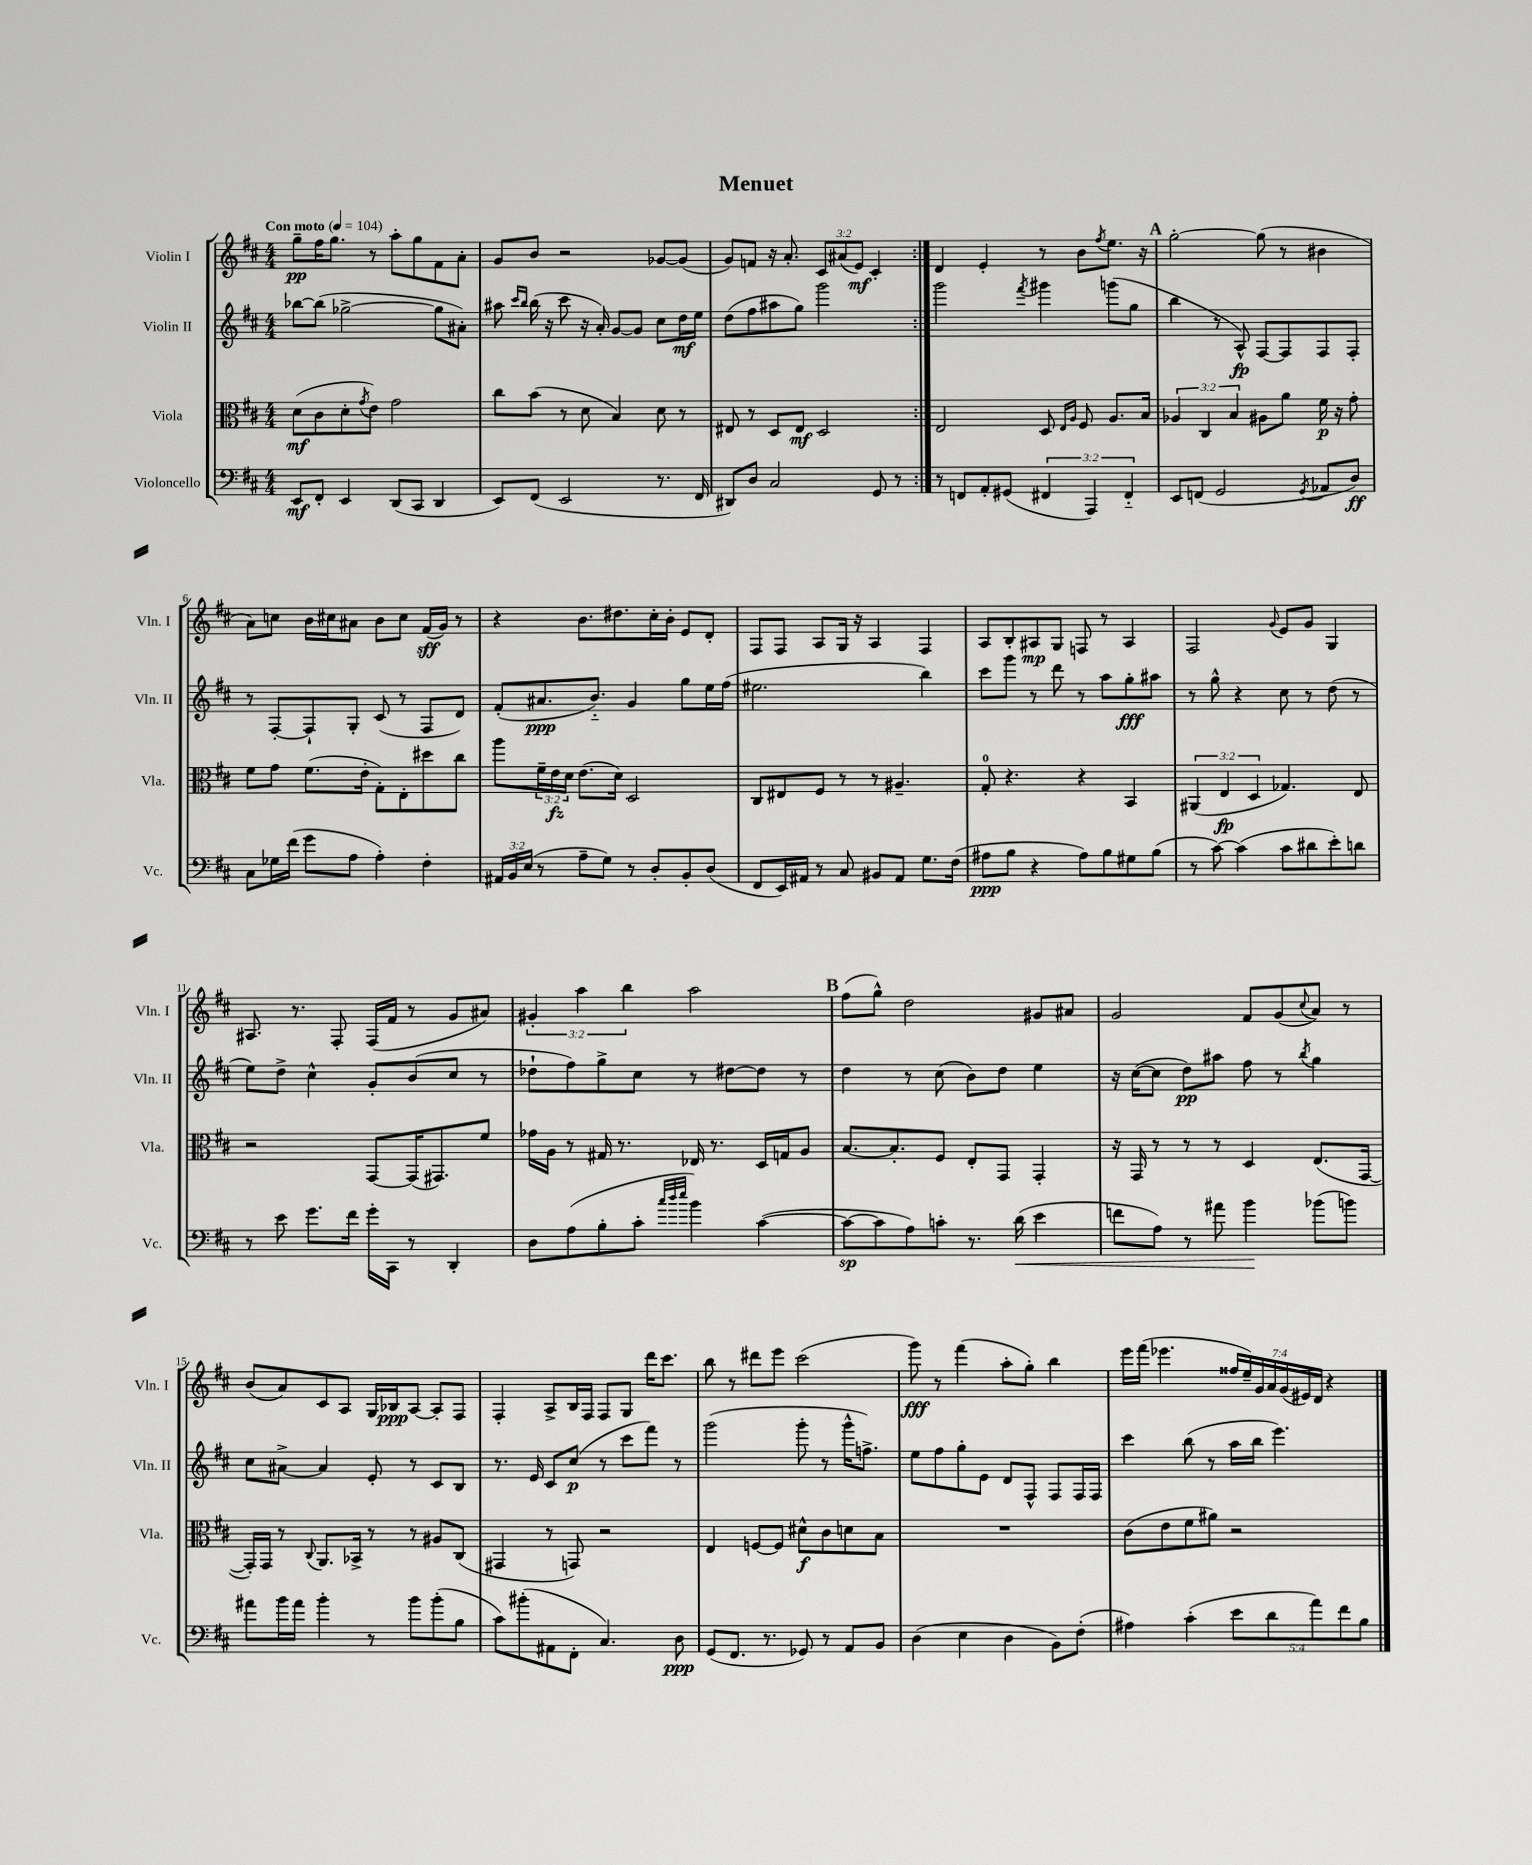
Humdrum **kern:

**kern	**dynam	**kern	**dynam	**kern	**dynam	**kern	**dynam
*part4	*part4	*part3	*part3	*part2	*part2	*part1	*part1
*staff4	*staff4	*staff3	*staff3	*staff2	*staff2	*staff1	*staff1
*I"Violoncello	*	*I"Viola	*	*I"Violin II	*	*I"Violin I	*
*I'Vc.	*	*I'Vla.	*	*I'Vln. II	*	*I'Vln. I	*
*clefF4	*	*clefC3	*	*clefG2	*	*clefG2	*
*k[f#c#]	*	*k[f#c#]	*	*k[f#c#]	*	*k[f#c#]	*
*M4/4	*	*M4/4	*	*M4/4	*	*M4/4	*
*MM104	*	*MM104	*	*MM104	*	*MM104	*
=1	=1	=1	=1	=1	=1	=1	=1
!	!	!	!	!	!	!LO:TX:a:B:t=Con moto	!
8EE/L	mf	(8d\L	mf	[8bb-X\L	.	8gg~\L	pp
8FF#'/J	.	8c#\	.	(8bb-\J]	.	16ff#\K	.
.	.	.	.	.	.	8.gg\J	.
4EE/	.	8d'\	.	[2gg-X^\	.	.	.
.	.	8qg/	.	.	.	.	.
.	.	8e\J)	.	.	.	8r	.
(8DD/L	.	2g\	.	.	.	8aa'\L	.
8CC#/J	.	.	.	.	.	8gg\	.
4DD/	.	.	.	8gg-\L]	.	8f#\	.
.	.	.	.	8a#X'\J)	.	8a'\J	.
=2	=2	=2	=2	=2	=2	=2	=2
8EE/L)	.	8cc#\L	.	8aa#X\	.	8g/L	.
.	.	.	.	16qqccc#/LL	.	.	.
.	.	.	.	16qqbb/JJ	.	.	.
(8FF#/J	.	(8b\J	.	(16bb\	.	8b/J	.
.	.	.	.	16r	.	.	.
2EE/	.	8r	.	8ccc#\	.	2r	.
.	.	8d\	.	16r	.	.	.
.	.	.	.	16a'/)	.	.	.
.	.	4B/)	.	[8g/L	.	.	.
.	.	.	.	8g/J]	.	.	.
8.r	.	8d\	.	8cc#\L	.	[8g-X/L	.
.	.	8r	.	16dd\L	mf	(8g-/J]	.
16FF#/	.	.	.	16ee\JJ	.	.	.
=3	=3	=3	=3	=3	=3	=3	=3
8DD#X/L)	.	8E#X/	.	(8dd\L	.	8g/L)	.
8D/J	.	8r	.	8ff#\	.	8fn/J	.
2C#/	.	8D/L	.	8aa#X\	.	16r	.
.	.	.	.	.	.	8.a'/	.
.	.	8E#/J	mf	8gg\J)	.	.	.
.	.	2D/	.	2ggg\	.	12c#/L	.
.	.	.	.	.	.	(12a#X/	.
.	.	.	.	.	.	12e/J)	mf
8GG/	.	.	.	.	.	4c#'/	.
8r	.	.	.	.	.	.	.
=4:|!	=4:|!	=4:|!	=4:|!	=4:|!	=4:|!	=4:|!	=4:|!
8r	.	2E/	.	2ggg\	.	4d/	.
8FFn/L	.	.	.	.	.	.	.
8AA'/	.	.	.	.	.	4e'/	.
(8GG#X/J	.	.	.	.	.	.	.
.	.	.	.	8qfff#/	.	.	.
6FF#X/	.	8D/	.	4ggg#X\	.	8r	.
.	.	16qqE/LL	.	.	.	.	.
.	.	16qqA/JJ	.	.	.	.	.
.	.	8F#/	.	.	.	8b\L	.
6AAA/)	.	.	.	.	.	.	.
.	.	.	.	.	.	8qff#/	.
.	.	8.A/L	.	(8gggn\L	.	8.ee\J	.
6FF#/	.	.	.	.	.	.	.
.	.	.	.	8gg\J	.	.	.
.	.	16B/Jk	.	.	.	16r	.
!!LO:REH:place=s1:t=A
=5	=5	=5	=5	=5	=5	=5	=5
8EE/L	.	6A-X/	.	4bb\	.	[2gg'\	.
(8FFn/J	.	.	.	.	.	.	.
.	.	6C#/	.	.	.	.	.
2GG/	.	.	.	8r	.	.	.
.	.	6B/	.	.	.	.	.
.	.	.	.	8A^^/)	fp	.	.
.	.	8A#X\L	.	[8F#/L	.	(8gg\]	.
.	.	8a\J	.	8F#/]	.	8r	.
8qGG/	.	.	.	.	.	.	.
8AA-X/L	.	16f#\	p	8F#/	.	4b#X\	.
.	.	16r	.	.	.	.	.
8D/J)	ff	8g'\	.	8F#'/J	.	.	.
!!LO:LB:g=z
=6	=6	=6	=6	=6	=6	=6	=6
8C#\L	.	8f#\L	.	8r	.	8a\L)	.
16G-X\L	.	8g\J	.	[8F#'/L	.	8ccn\J	.
(16f#\JJ	.	.	.	.	.	.	.
8g\L	.	(8.f#\L	.	8F#`/]	.	16b\LL	.
.	.	.	.	.	.	16cc#X\J	.
8A\J	.	.	.	8G'/J	.	8a#X\J	.
.	.	16e'\Jk	.	.	.	.	.
4A'\)	.	8G'\L)	.	(8c#/	.	8b\L	.
.	.	8E'\	.	8r	.	8cc#\J	.
4F#'\	.	8dd#X\	.	8F#/L	.	(16f#/LL	sff
.	.	.	.	.	.	16g/JJ)	.
.	.	8cc#\J	.	8d/J)	.	8r	.
=7	=7	=7	=7	=7	=7	=7	=7
24AA#X/LL	.	8aa\L	.	(8f#'/L	.	4r	.
24BB/	.	.	.	.	.	.	.
(24E/JJ	.	.	.	.	.	.	.
8r	.	24f#~\L	.	8.a#X/	ppp	.	.
.	.	24e\	fz	.	.	.	.
.	.	24d\JJ	.	.	.	.	.
8A~\L	.	(8.e\L	.	.	.	8.b\L	.
.	.	.	.	8.b/J)	.	.	.
8G\J)	.	.	.	.	.	.	.
.	.	16d\Jk)	.	.	.	8.dd#X\	.
8r	.	2D/	.	4g/	.	.	.
8D'/L	.	.	.	.	.	16cc#'\L	.
.	.	.	.	.	.	16b'\JJ	.
8BB'/	.	.	.	8gg\L	.	8e/L	.
(8D/J	.	.	.	16ee\L	.	8d'/J	.
.	.	.	.	(16ff#\JJ	.	.	.
=8	=8	=8	=8	=8	=8	=8	=8
8FF#/L	.	8C#/L	.	2.ee#X\	.	8F#/L	.
16EE/L)	.	8E#X/	.	.	.	8F#/J	.
16AA#X/JJ	.	.	.	.	.	.	.
8r	.	8F#/J	.	.	.	8A/L	.
8C#/	.	8r	.	.	.	16G/Jk	.
.	.	.	.	.	.	16r	.
8BB#X/L	.	8r	.	.	.	4A/	.
8AA#/J	.	4.A#X~/	.	.	.	.	.
8.G\L	.	.	.	4bb\)	.	4F#/	.
(16F#\Jk	.	.	.	.	.	.	.
=9	=9	=9	=9	=9	=9	=9	=9
8A#X\L	ppp	8G'/	.	8ccc#\L	.	8A/L	.
8B\J	.	4.r	.	8ggg\J	.	8B'/	.
4r	.	.	.	8r	.	8A#X/	mp
.	.	.	.	8ddd\	.	8G/J	.
8A#\L)	.	4r	.	8r	.	8Fn/	.
8B\	.	.	.	8aa\L	.	8r	.
8G#X\	.	4BB/	.	8gg'\	fff	4A#/	.
(8B\J	.	.	.	8aa#X\J	.	.	.
=10	=10	=10	=10	=10	=10	=10	=10
8r	.	(6AA#X/	.	8r	.	2F#/	.
[8c#\)	.	.	.	8gg^^\	.	.	.
.	.	6E/	fp	.	.	.	.
(4c#\]	.	.	.	4r	.	.	.
.	.	6D/	.	.	.	.	.
.	.	.	.	.	.	8qqg/	.
8c#\L	.	4.G-X/)	.	8cc#\	.	8e/L	.
8d#X\	.	.	.	8r	.	8g/J	.
8e'\)	.	.	.	(8dd\	.	4G/	.
8dn\J	.	8E/	.	8r	.	.	.
!!LO:LB:g=z
=11	=11	=11	=11	=11	=11	=11	=11
8r	.	2r	.	8ee\L)	.	8.A#X/	.
8e\	.	.	.	8dd^\J	.	.	.
.	.	.	.	.	.	8.r	.
8.g\L	.	.	.	4cc#^^\	.	.	.
.	.	.	.	.	.	8F#'/	.
16f#\Jk	.	.	.	.	.	.	.
16g'\LL	.	[8GG/L	.	8g'/L	.	(16F#/LL	.
16CC#\JJ	.	.	.	.	.	16f#/JJ	.
8r	.	(16GG/K]	.	(8b/	.	8r	.
.	.	8.GG#X/)	.	.	.	.	.
4DD'/	.	.	.	8cc#/J	.	8g/L	.
.	.	8f#/J	.	8r	.	8a#X/J)	.
=12	=12	=12	=12	=12	=12	=12	=12
8D\L	.	16g-X\LL	.	8dd-X`\L	.	6g#X'/	.
.	.	16A\JJ	.	.	.	.	.
(8A\	.	8r	.	8ff#\)	.	.	.
.	.	.	.	.	.	6aa\	.
8B'\	.	16G#X/	.	8gg^\	.	.	.
.	.	8.r	.	.	.	.	.
.	.	.	.	.	.	6bb\	.
8c#'\J	.	.	.	8cc#\J	.	.	.
32qqcc#/LLL	.	.	.	.	.	.	.
32qqdd/	.	.	.	.	.	.	.
32qqee/JJJ	.	.	.	.	.	.	.
4b\)	.	16E-X/	.	8r	.	2aa\	.
.	.	8.r	.	.	.	.	.
.	.	.	.	[8dd#X\L	.	.	.
([4c#\	.	16D/LL	.	8dd#\J]	.	.	.
.	.	16Gn/J	.	.	.	.	.
.	.	8A/J	.	8r	.	.	.
!!LO:REH:place=s1:t=B
=13	=13	=13	=13	=13	=13	=13	=13
8c#\L_	sp	[8.B/L	.	4dd\	.	(8ff#\L	.
8c#\]	.	.	.	.	.	8gg^^\J)	.
.	.	8.B'/]	.	.	.	.	.
8A\)	.	.	.	8r	.	2dd\	.
8cn'\J	.	8F#/J	.	(8cc#\	.	.	.
8.r	.	8E'/L	.	8b\L)	.	.	.
.	.	8GG/J	.	8dd\J	.	.	.
!	!LO:HP:b	!	!	!	!	!	!
(16d\	<	.	.	.	.	.	.
4e\	.	4GG'/	.	4ee\	.	8g#X/L	.
.	.	.	.	.	.	8a#X/J	.
=14	=14	=14	=14	=14	=14	=14	=14
8fn\L	.	16r	.	16r	.	2g/	.
.	.	16GG/	.	([16cc#\KL	.	.	.
8A\J)	.	8r	.	8cc#\J]	.	.	.
8r	.	8r	.	8dd\L)	pp	.	.
8a#X\	.	8r	.	8aa#X\J	.	.	.
4b\	.	4D/	.	8ff#\	.	8f#/L	.
.	.	.	.	8r	.	(8g/	.
.	.	.	.	8qbb/	.	8qqcc#/	.
(8b-X\L	[	(8.E/L	.	4gg\	.	8a/J)	.
8bn\J)	.	.	.	.	.	8r	.
.	.	[16GG/Jk	.	.	.	.	.
!!LO:LB:g=z
=15	=15	=15	=15	=15	=15	=15	=15
8a#X\L	.	16GG'/LL])	.	8cc#\L	.	(8b/L	.
.	.	16GG/JJ	.	.	.	.	.
16b\L	.	8r	.	[8a#X^\J	.	8a/)	.
16a#\JJ	.	.	.	.	.	.	.
.	.	8qqC#/	.	.	.	.	.
4b'\	.	8.AA/L	.	4a#/]	.	8c#/	.
.	.	.	.	.	.	8A/J	.
.	.	16BB-X^/Jk	.	.	.	.	.
8r	.	8r	.	8e'/	.	16G/LL	.
.	.	.	.	.	.	16B-X/J	ppp
8b\L	.	8r	.	8r	.	[8A/J	.
(8b'\	.	8A#X/L	.	8c#/L	.	8A'/L]	.
8B\J	.	(8C#/J	.	8B/J	.	8F#/J	.
=16	=16	=16	=16	=16	=16	=16	=16
8c#\L)	.	4GG#X/	.	8.r	.	4F#'/	.
(8b#X'\	.	.	.	.	.	.	.
.	.	.	.	16e/	.	.	.
8AA#X\	.	8r	.	8c#/L	.	8A^/L	.
8FF#'\J	.	8GGn/)	.	(8cc#/J	p	16B/L	.
.	.	.	.	.	.	16F#/JJ	.
4.C#/)	.	2r	.	8r	.	8F#/L	.
.	.	.	.	8ccc#\L	.	8G/J	.
.	.	.	.	8fff#\J)	.	16ddd\KL	.
.	.	.	.	.	.	8.ccc#\J	.
8D\	ppp	.	.	8r	.	.	.
=17	=17	=17	=17	=17	=17	=17	=17
(8GG/L	.	4E/	.	(2ggg\	.	8bb\	.
8.FF#/J	.	.	.	.	.	8r	.
.	.	[8Fn/L	.	.	.	8ddd#X\L	.
8.r	.	.	.	.	.	.	.
.	.	8F/J]	.	.	.	8eee\J	.
8GG-X/)	.	8d#X^^\L	f	8ggg'\	.	(2ccc#\	.
8r	.	8c#\	.	8r	.	.	.
8AA/L	.	8dn\	.	16ggg^^\KL	.	.	.
.	.	.	.	8.ffn^\J)	.	.	.
8BB/J	.	8B\J	.	.	.	.	.
=18	=18	=18	=18	=18	=18	=18	=18
(4D\	.	1r	.	8ee\L	.	8ggg\)	fff
.	.	.	.	8ff#\	.	8r	.
4E\	.	.	.	8gg'\	.	(4fff#\	.
.	.	.	.	8e\J	.	.	.
4D\	.	.	.	8d/L	.	8aa'\L	.
.	.	.	.	8F#^^/J	.	8gg'\J)	.
8BB\L)	.	.	.	8F#/L	.	4bb\	.
(8F#'\J	.	.	.	16F#/L	.	.	.
.	.	.	.	16F#/JJ	.	.	.
=19	=19	=19	=19	=19	=19	=19	=19
4A#X\)	.	(8c#\L	.	4ccc#\	.	16eee\LL	.
.	.	.	.	.	.	(16fff#\JJ	.
.	.	8e\	.	.	.	4.eee-X\	.
(4c#'\	.	8f#\	.	(8bb\	.	.	.
.	.	8a#X\J)	.	8r	.	.	.
10e\L	.	2r	.	16aa\LL	.	28ff##X/LL	.
.	.	.	.	.	.	28ee~/)	.
.	.	.	.	16bb\JJ	.	.	.
.	.	.	.	.	.	28g/	.
10d\	.	.	.	.	.	.	.
.	.	.	.	.	.	28a/	.
.	.	.	.	4.eee\)	.	.	.
.	.	.	.	.	.	(28g/	.
.	.	.	.	.	.	28e#X/)	.
10a\)	.	.	.	.	.	.	.
.	.	.	.	.	.	28d/JJ	.
.	.	.	.	.	.	4r	.
10f#\	.	.	.	.	.	.	.
10B\J	.	.	.	.	.	.	.
==	==	==	==	==	==	==	==
*-	*-	*-	*-	*-	*-	*-	*-
